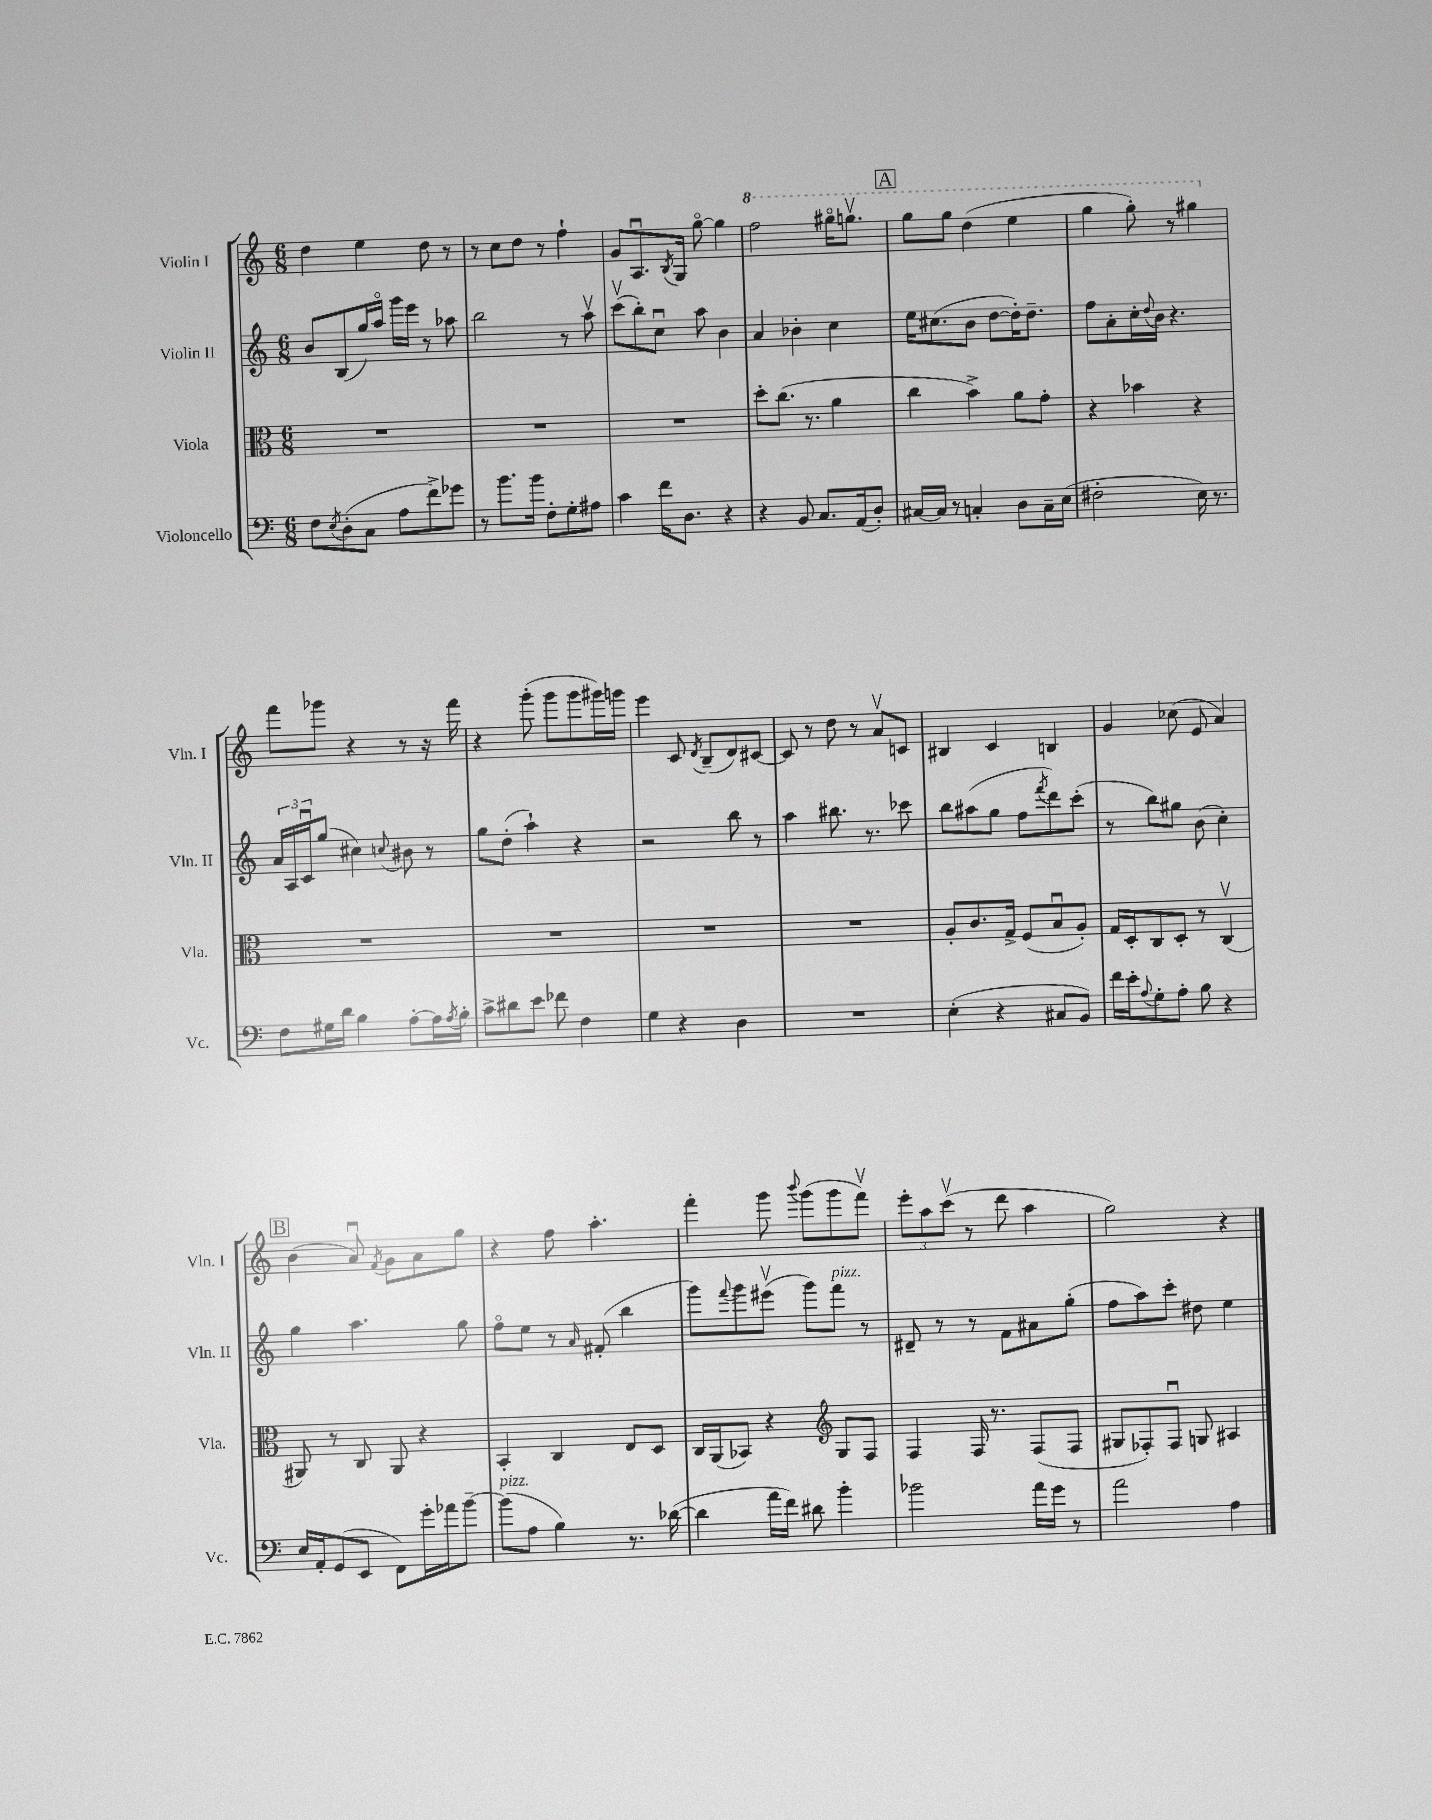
<<
\new StaffGroup <<
\new Staff = "s0" \with { instrumentName = "Violin I" shortInstrumentName = "Vln. I" } {
    \clef treble \key c \major \numericTimeSignature \time 6/8
    d''4 e''4 d''8 r8 |
    r8 c''8 d''8 r8 f''4-! |
    g'8 a8.\downbow \acciaccatura { b8 } g16 g''8~\flageolet g''4 |
    \ottava #1 f'''2 gis'''16\flageolet g'''8.\upbow |
    \mark \markup { \box "A" } g'''8 g'''8 d'''4( e'''4 |
    g'''4 g'''8-.) r8 gis'''4 \ottava #0 |
    f'''8 ges'''8 r4 r8 r16 f'''16 |
    r4 g'''8-.( g'''8 g'''8 gis'''16) g'''16 |
    e'''4 c'8 \acciaccatura { d'8 } b8--( d'8) cis'8~ |
    cis'8 r8 d''8 r8 a'8\upbow c'8 |
    bis4 c'4 b4 |
    g'4 ces''8( e'8 a'4) |
    \mark \markup { \box "B" } b'4( a'8\downbow) \acciaccatura { f'8 } g'8 a'8 g''8 |
    r4 f''8 a''4.-. |
    f'''4-. g'''8 \appoggiatura { b'''8 } g'''8( g'''8 f'''8\upbow) |
    \tuplet 3/2 { e'''8-. a''8 c'''8\upbow( } r8 d'''8 a''4 |
    g''2) r4 \bar "|." |
}
\new Staff = "s1" \with { instrumentName = "Violin II" shortInstrumentName = "Vln. II" } {
    \clef treble \key c \major \numericTimeSignature \time 6/8
    b'8 b8( g''16) a''16\flageolet g'''16 e'''16 r8 aes''8 |
    b''2 r8 a''8\upbow |
    c'''8\upbow( b''8-.) c''8\downbow a''8 b'4 |
    a'4 bes'4-. c''4 |
    \mark \markup { \box "A" } e''16 cis''8.( b'8 d''8~ d''16-.) d''8.-- |
    f''8 a'8-. c''16-. \appoggiatura { d''8 } b'16 r4. |
    \tuplet 3/2 { a'16 a16 c'16\downbow } g''8( cis''4) \appoggiatura { c''8 } bis'8 r8 |
    g''8 d''8-.( a''4-!) r4 |
    r2 b''8 r8 |
    a''4 bis''8. r8. ces'''8 |
    b''8 ais''8( g''8 f''8 \acciaccatura { f'''8 } d'''8) c'''8-.( |
    r8 b''8) gis''8 b'8( c''4-.) |
    \mark \markup { \box "B" } g''4 a''4. g''8 |
    f''8\flageolet e''8 r8 \grace { a'16 } fis'8-.( b''4 |
    g'''8) \appoggiatura { f'''8 } g'''8 eis'''8\upbow( g'''8) f'''8^\markup { \italic "pizz." } r8 |
    dis'8-- r8 r8 f'8 ais'8 g''8-.( |
    f''8 a''8) c'''8-. dis''8 e''4 \bar "|." |
}
\new Staff = "s2" \with { instrumentName = "Viola" shortInstrumentName = "Vla." } {
    \clef alto \key c \major \numericTimeSignature \time 6/8
    R2. |
    R2. |
    R2. |
    d''8-. c''8.( r8. a'4 |
    \mark \markup { \box "A" } c''4 b'4->) a'8 g'8-. |
    r4 bes'4 r4 |
    R2. |
    R2. |
    R2. |
    R2. |
    a8-. c'8. g16-> f8( b8\downbow a8-.) |
    g16 d16-. c8 d8-. r8 c4\upbow( |
    \mark \markup { \box "B" } ais,8) r8 c8 ais,8 r4 |
    b,4-. c4 e8 d8 |
    c16 a,16( bes,8) r4 \clef treble g8 f8 |
    f4 f16 r8. f8( f8 |
    gis8 fes8-.) fes8\downbow g8 ais4 \bar "|." |
}
\new Staff = "s3" \with { instrumentName = "Violoncello" shortInstrumentName = "Vc." } {
    \clef bass \key c \major \numericTimeSignature \time 6/8
    f8 \acciaccatura { e8 } d8-.( c8 a8 f'8->) ges'8 |
    r8 b'8. b'16 f8-. g8-. ais8 |
    c'4 f'16 d8. r4 |
    r4 b,8 c8. a,16( d8-.) |
    \mark \markup { \box "A" } cis16~ cis16 r8 c4-. d8 c16-- e16( |
    fis2-. e16) r8. |
    f8 gis16 d'16 b4 a8~-. a16 \acciaccatura { a8 } b16-. |
    c'8-> dis'8 e'8 fes'8 f4 |
    g4 r4 d4 |
    R2. |
    e4-.( r4 cis8 b,8) |
    f'16 e'16-. \appoggiatura { a8 } g8-. a8-. b8 r4 |
    \mark \markup { \box "B" } e16 a,16-. g,8( e,8 f,8) g'16-. aes'16 b'8~-- |
    b'8^\markup { \italic "pizz." }( a8 b4) r8. des'16~( |
    des'4 a'16 f'16) dis'8 b'4-. |
    bes'2 a'16 g'16 r8 |
    a'2 a4 \bar "|." |
}
>>
>>
\layout { \context { \Score \remove "Bar_number_engraver" } }
